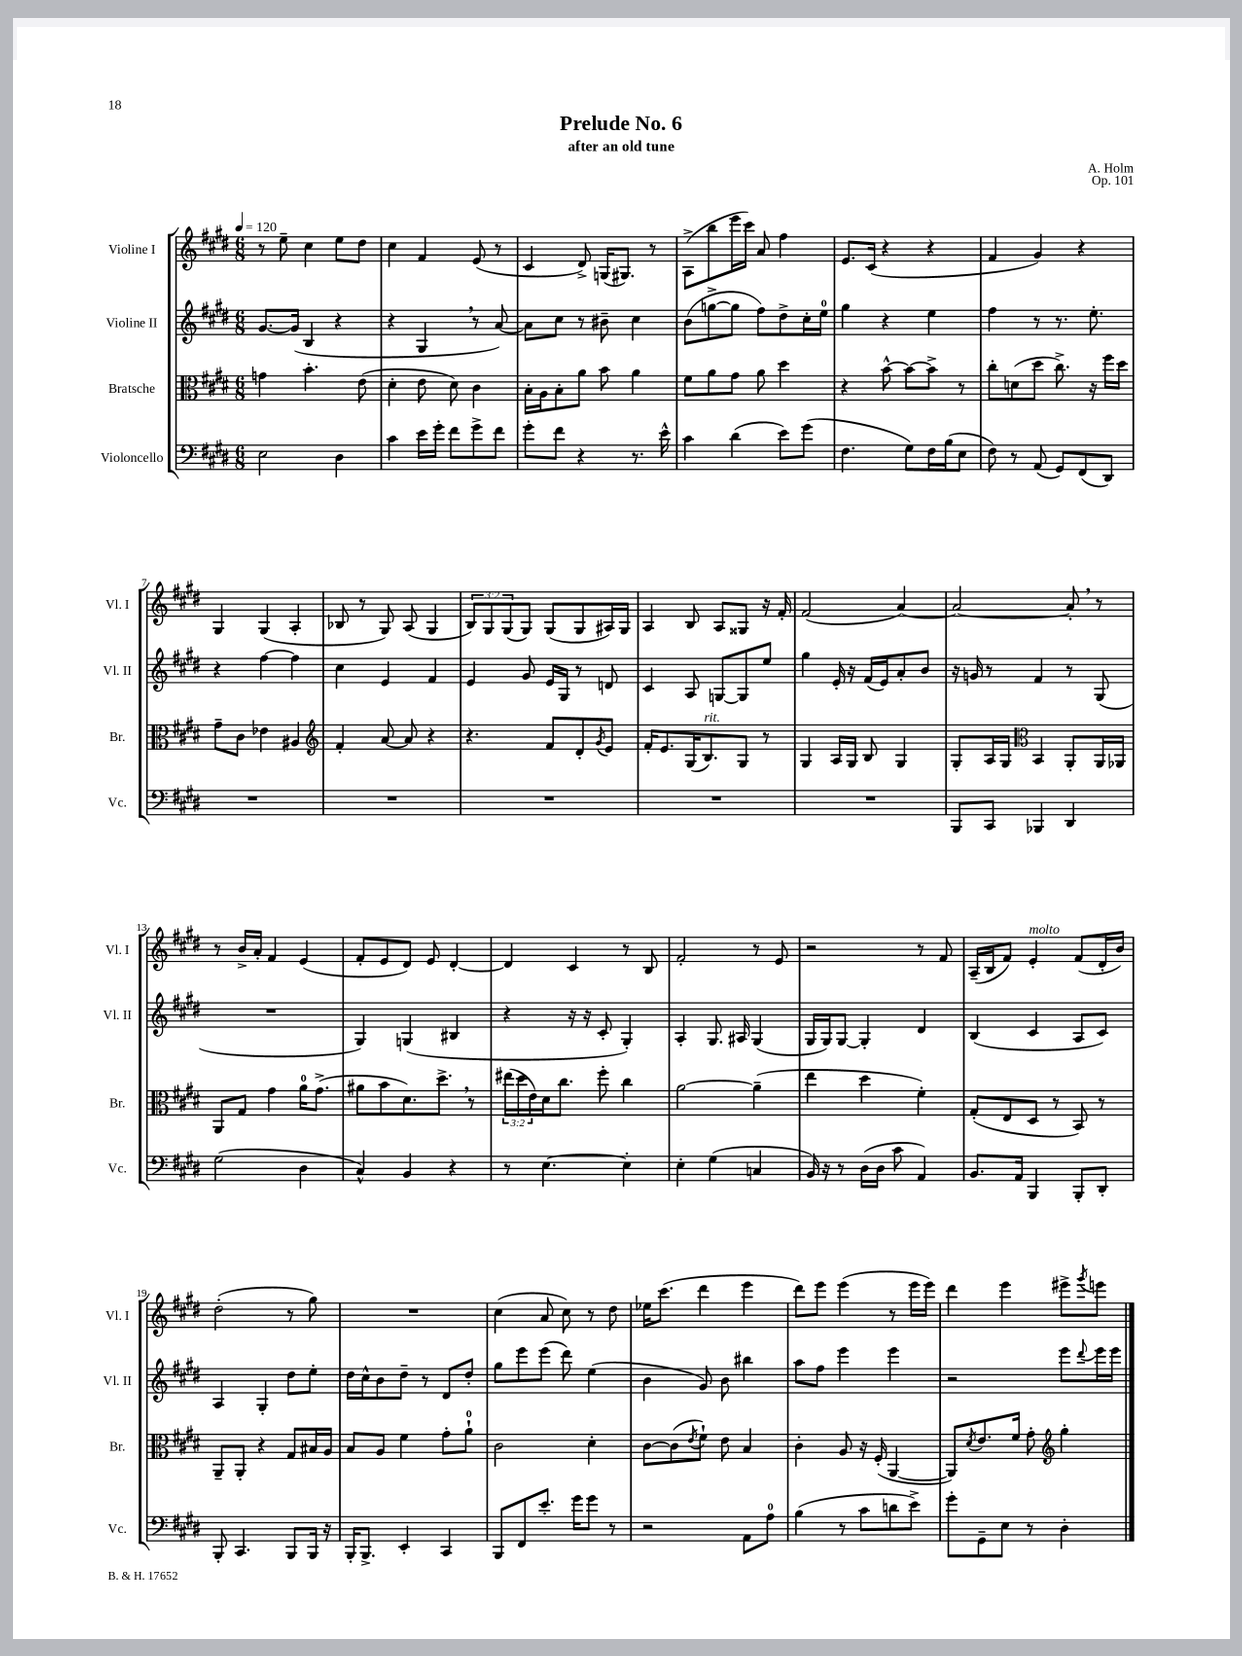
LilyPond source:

\header { title = "Prelude No. 6" composer = "A. Holm" subtitle = "after an old tune" opus = "Op. 101" }
<<
\new StaffGroup <<
\new Staff = "s0" \with { instrumentName = "Violine I" shortInstrumentName = "Vl. I" } {
    \clef treble \key e \major \numericTimeSignature \time 6/8 \override Staff.TupletNumber.text = #tuplet-number::calc-fraction-text \tempo 4 = 120
    r8 e''8-- cis''4 e''8 dis''8 |
    cis''4 fis'4 e'8( r8 |
    cis'4 dis'8->) g16( gis8.) r8 |
    a8->( b''8 e'''16 cis'''16) a'8 fis''4 |
    e'8. cis'16( r4 r4 |
    fis'4 gis'4) r4 |
    gis4 gis4( a4-. |
    bes8 r8 gis8) a8( gis4 |
    \tuplet 3/2 { b8) gis8 gis8( } gis8) gis8( gis8 ais16) gis16 |
    a4 b8 a8 gisis8 r16 fis'16-. |
    fis'2( a'4~) |
    a'2~ a'8-. \breathe r8 |
    r8 b'16-> a'16-. fis'4 e'4( |
    fis'8-. e'8 dis'8) e'8 dis'4~-. |
    dis'4 cis'4 r8 b8 |
    fis'2-. r8 e'8 |
    r2 r8 fis'8 |
    a16--( b16 fis'8) e'4-.^\markup { \italic "molto" } fis'8( dis'16-. b'16) |
    dis''2-.( r8 gis''8) |
    R2. |
    cis''4( a'8 cis''8) r8 dis''8 |
    ees''16 cis'''8.( dis'''4 e'''4 |
    dis'''8) e'''8 e'''4( r8 e'''16 e'''16) |
    dis'''4 e'''4 eis'''8-> \acciaccatura { gis'''8 } e'''8 \bar "|." |
}
\new Staff = "s1" \with { instrumentName = "Violine II" shortInstrumentName = "Vl. II" } {
    \clef treble \key e \major \numericTimeSignature \time 6/8
    gis'8.~ gis'16( b4 r4 |
    r4 gis4 \breathe r8 a'8~) |
    a'8 cis''8 r8 bis'8-- cis''4 |
    b'8( g''8~-> g''8 fis''8) dis''8-> cis''16-. e''16-0 |
    gis''4 r4 e''4 |
    fis''4 r8 r8. e''8.-. |
    r4 fis''4~ fis''4 |
    cis''4 e'4 fis'4 |
    e'4 gis'8 e'16 gis16 r8 d'8 |
    cis'4 a8 g8~ g8 e''8 |
    gis''4 e'16-. r16 fis'16( e'16) a'8-. b'8 |
    r16 g'16 r8 fis'4 r8 gis8( |
    R2. |
    gis4) g4( bis4 |
    r4 r16 r16 cis'8-. gis4-.) |
    a4-. gis8. ais16 gis4( |
    gis16 gis16) gis8~ gis4-. dis'4 |
    b4( cis'4 a8 cis'8) |
    a4 gis4-. dis''8 e''8-. |
    dis''16 cis''16-^ b'8 dis''8-- r8 dis'8 dis''8-. |
    gis''8 e'''8 e'''8( dis'''8) e''4( |
    b'4 gis'8) b'8 bis''4 |
    a''8 fis''8 e'''4 e'''4 |
    r2 e'''8 \appoggiatura { dis'''8 } e'''16 e'''16 \bar "|." |
}
\new Staff = "s2" \with { instrumentName = "Bratsche" shortInstrumentName = "Br." } {
    \clef alto \key e \major \numericTimeSignature \time 6/8 \override Staff.TupletNumber.text = #tuplet-number::calc-fraction-text
    g'4 b'4.-. e'8( |
    dis'4-. e'8 dis'8) cis'4 |
    b16-. a16 b8-. a'8 b'8 a'4 |
    fis'8 a'8 gis'8 a'8 dis''4 |
    r4 b'8~-^ b'8~ b'8-> r8 |
    cis''8-. d'8( dis''8 cis''8.->) r16 fis''16 dis''16 |
    gis'8-- cis'8 ees'4 ais4 |
    \clef treble fis'4-. a'8~ a'8 r4 |
    r4. fis'8 dis'8-. \acciaccatura { gis'8 } e'8 |
    fis'16-. e'8. gis16( b8.^\markup { \italic "rit." }) gis8 r8 |
    gis4 a16 gis16 b8 gis4 |
    gis8-. a16 gis16 \clef alto b,4 a,8-. a,16 aes,16 |
    a,8 gis8 gis'4 a'16-0 gis'8.->( |
    ais'8 b'8 dis'8.) dis''8.-> \breathe r8 |
    \tuplet 3/2 { eis''16( dis''16 e'16) } dis'16 cis''8. fis''8-. cis''4 |
    a'2~ a'4--( |
    e''4 dis''4 fis'4-.) |
    gis8-.( e8 dis8 r8 b,8) r8 |
    a,8-- a,8-. r4 gis8 bis16 a16 |
    b8 a8 fis'4 gis'8-. a'8-0-! |
    cis'2 dis'4-. |
    cis'8~ cis'8( \acciaccatura { e'8 } fis'8-!) e'8 b4 |
    cis'4-. a8 r16 fis16-.( a,4~ |
    a,8) \acciaccatura { dis'8 } e'8. fis'16 gis'8-. \clef treble gis''4-. \bar "|." |
}
\new Staff = "s3" \with { instrumentName = "Violoncello" shortInstrumentName = "Vc." } {
    \clef bass \key e \major \numericTimeSignature \time 6/8
    e2 dis4 |
    cis'4 e'16 gis'16-. fis'8 gis'8-> fis'8 |
    gis'8-. fis'8 r4 r8. e'16-^ |
    cis'4 dis'4( e'8) gis'8( |
    fis4. gis8) fis16 b16( e8 |
    fis8) r8 a,8( gis,8) fis,8( dis,8) |
    R2. |
    R2. |
    R2. |
    R2. |
    R2. |
    b,,8 cis,8 bes,,4 dis,4 |
    gis2( dis4 |
    cis4-^) b,4 r4 |
    r8 e4.~ e4-. |
    e4-. gis4( c4 |
    b,16) r16 r8 dis16( dis16 cis'8 a,4) |
    b,8. a,16 b,,4 b,,8-. dis,8-. |
    b,,8-. cis,4. b,,8 b,,16 r16 |
    b,,16-. b,,8.-> e,4-. cis,4 |
    b,,8 fis,8 e'8.-. gis'16 gis'8 r8 |
    r2 a,8 a8-0 |
    b4( r8 cis'8 d'8 e'8->) |
    gis'8-. gis,8-- e8 r8 dis4-. \bar "|." |
}
>>
>>
